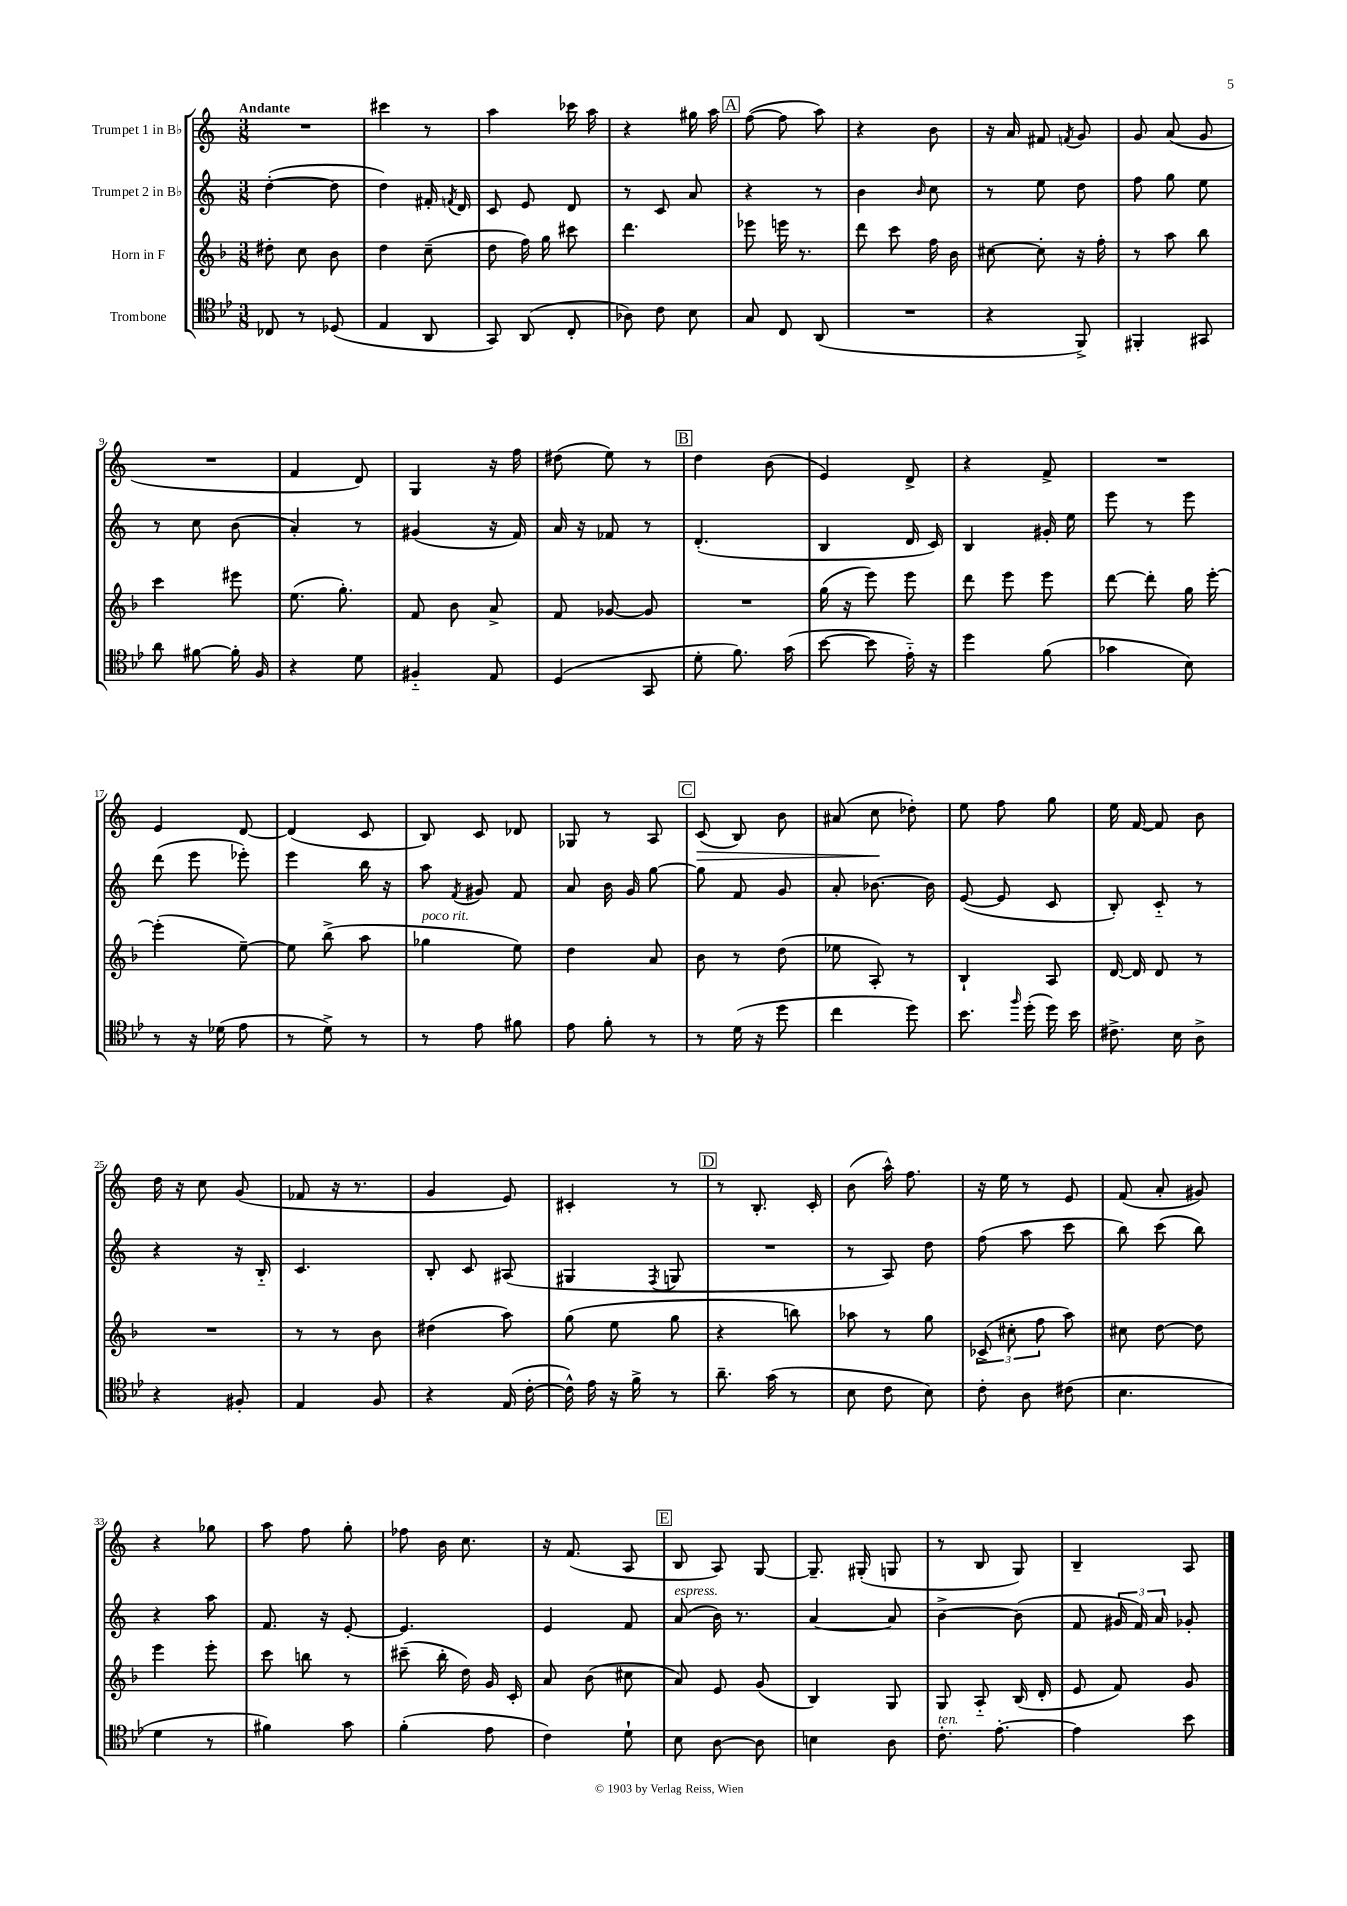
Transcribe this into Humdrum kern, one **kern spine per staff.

**kern	**kern	**kern	**kern
*staff4	*staff3	*staff2	*staff1
*clefC4	*clefG2	*clefG2	*clefG2
*k[b-e-]	*k[b-]	*k[]	*k[]
*M3/8	*M3/8	*M3/8	*M3/8
8C-	8dd#'	([4dd'	4.r
8r	8cc	.	.
(8D-	8b-	8dd]	.
=	=	=	=
4E-	4dd	4dd)	4ccc#
8AA	(8cc~	16f#'	8r
.	.	8qf	.
.	.	16d	.
=	=	=	=
8GG)	8dd	8c	4aa
(8AA	16ff)	8e	.
.	16gg	.	.
8C'	8ccc#	8d	16ccc-
.	.	.	16aa
=	=	=	=
8A-)	4.ddd	8r	4r
8c	.	8c	.
8B-	.	8a	16gg#
.	.	.	16aa
=	=	=	=
8G	8eee-	4r	([8ff
8C	16eee	.	8ff]
.	8.r	.	.
(8AA	.	8r	8aa)
=	=	=	=
4.r	8ddd	4b	4r
.	8ccc	.	.
.	.	16qqb	.
.	16ff	8cc	8b
.	16b-	.	.
=	=	=	=
4r	[8cc#	8r	16r
.	.	.	16a
.	8cc#']	8ee	8f#
.	.	.	8qf
8FF^)	16r	8dd	8g
.	16ff'	.	.
=	=	=	=
4FF#'	8r	8ff	8g
.	8aa	8gg	(8a
8GG#	8bb-	8ee	8g
=	=	=	=
8a	4ccc	8r	4.r
[8f#	.	8cc	.
16f#']	8eee#	(8b	.
16F	.	.	.
=	=	=	=
4r	(8.ee	4a')	4f
.	8.gg')	.	.
8d	.	8r	8d)
=	=	=	=
4F#'~	8f	(4g#	4G
.	8b-	.	.
8E-	8a^	16r	16r
.	.	16f)	16ff
=	=	=	=
(4D	8f	16a	(8dd#
.	.	16r	.
.	[8g-	8f-	8ee)
8GG	8g-]	8r	8r
=	=	=	=
8d'	4.r	(4.d'	4dd
8.f)	.	.	.
.	.	.	(8b
(16g	.	.	.
=	=	=	=
[8b-	(16gg	4B	4e)
.	16r	.	.
8b-]	8eee)	.	.
16e-'~)	8eee	16d	8d^
16r	.	16c)	.
=	=	=	=
4dd	8ddd	4B	4r
.	8eee	.	.
(8f	8eee	16g#'	8f^
.	.	16ee	.
=	=	=	=
4g-	[8ddd	8eee	4.r
.	8ddd']	8r	.
8B-)	16gg	8eee	.
.	[16eee'	.	.
=	=	=	=
8r	(4eee']	(8ddd	4e
16r	.	8eee	.
(16d-	.	.	.
8e-	[8ee~)	8eee-')	[8d
=	=	=	=
8r	8ee]	4eee	(4d]
8d^)	(8bb-^	.	.
8r	8aa	16bb	8c
.	.	16r	.
=	=	=	=
8r	4gg-	8aa	8B)
.	.	8qf	.
8e-	.	8g#	8c
8f#	8ee)	8f	8d-
=	=	=	=
8e-	4dd	8a	8G-
8f'	.	16b	8r
.	.	16g	.
8r	8a	[8gg	8A
=	=	=	=
8r	8b-	8gg]	(8c
(16d	8r	8f	8B)
16r	.	.	.
8dd	(8dd	8g	8b
=	=	=	=
4cc	8ee-	8a'	(8a#
.	8A')	[8.b-	8cc
8dd)	8r	.	8dd-')
.	.	16b-]	.
=	=	=	=
8.b-	4B-`	([8e	8ee
.	.	8e]	8ff
16qqff	.	.	.
(16dd'	.	.	.
16dd)	8A	8c	8gg
16b-	.	.	.
=	=	=	=
8.c#^	[16d	8B')	16ee
.	16d]	.	[16f
.	8d	8c'~	8f]
16B-	.	.	.
8A^	8r	8r	8b
=	=	=	=
4r	4.r	4r	16dd
.	.	.	16r
.	.	.	8cc
8F#'	.	16r	(8g
.	.	16B'~	.
=	=	=	=
4E-	8r	4.c	8f-
.	8r	.	16r
.	.	.	8.r
8F	8b-	.	.
=	=	=	=
4r	(4dd#	8B'	4g
.	.	8c	.
(16E-	8aa)	(8A#	8e)
[16c'	.	.	.
=	=	=	=
16c^^])	(8gg	4G#	4c#'
16e-	.	.	.
16r	8ee	.	.
16f^	.	.	.
.	.	8qF	.
8r	8gg	8G	8r
=	=	=	=
8.a~	4r	4.r	8r
.	.	.	8.B'
(16g	.	.	.
8r	8bb)	.	.
.	.	.	16c'
=	=	=	=
8B-	8aa-	8r	(8b
8c	8r	8A)	16aa^^)
.	.	.	8.ff
8B-)	8gg	8dd	.
=	=	=	=
8c'	(12c-^	(8ff	16r
.	.	.	16ee
.	12cc#'	.	.
8A	.	8aa	8r
.	12ff	.	.
(8c#	8aa)	8ccc	8e
=	=	=	=
4.B-	8cc#	8bb)	(8f
.	[8dd	(8ccc	8a'
.	8dd]	8bb)	8g#)
=	=	=	=
4d	4eee	4r	4r
8r	8eee'	8aa	8gg-
=	=	=	=
4f#)	8ccc	8.f	8aa
.	8bb	.	8ff
.	.	16r	.
8g	8r	[8e'	8gg'
=	=	=	=
(4f'	(8ccc#~	4.e]	8ff-
.	16bb-'	.	16b
.	16dd)	.	8.cc
8e-	16g	.	.
.	16c'	.	.
=	=	=	=
4c)	8a	4e	16r
.	.	.	(8.f
.	(8b-	.	.
8d`	8cc#	8f	8A
=	=	=	=
8B-	8a)	(8a	8B
[8A	8e	16b)	8A)
.	.	8.r	.
8A]	(8g	.	[8G
=	=	=	=
4B	4B-)	[4a	8.G~]
.	.	.	(16G#'
8A	8G	8a]	8G
=	=	=	=
8.c'	8G	[4b^	8r
.	8A'~	.	8B
[8.e-'	.	.	.
.	(16B-	(8b]	8G)
.	16d'	.	.
=	=	=	=
4e-]	8e	8f	4B~
.	8f)	24g#	.
.	.	24f)	.
.	.	24a	.
8b-	8g	8g-'	8A
==	==	==	==
*-	*-	*-	*-
